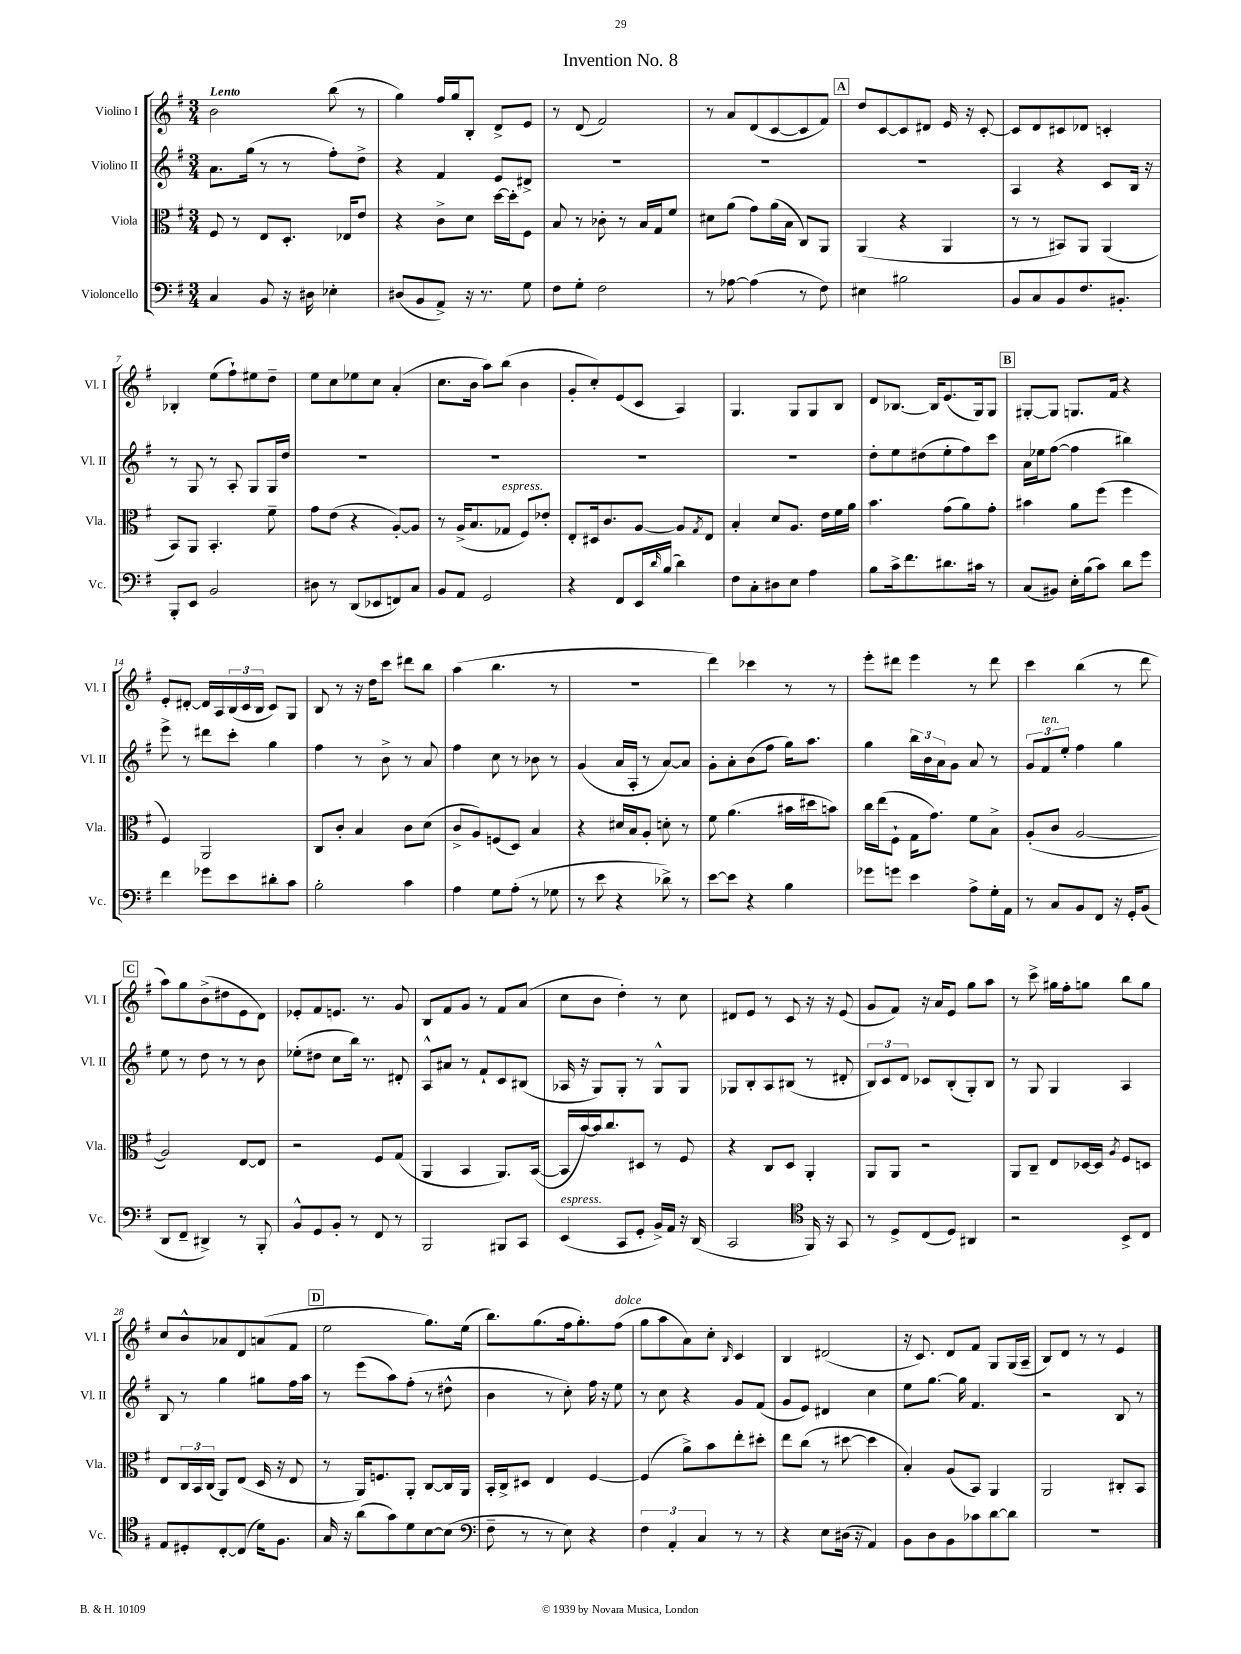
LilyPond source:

\header { title = "Invention No. 8" }
<<
\new StaffGroup <<
\new Staff = "s0" \with { instrumentName = "Violino I" shortInstrumentName = "Vl. I" } {
    \clef treble \key g \major \numericTimeSignature \time 3/4 \tempo "Lento"
    b'2 b''8( r8 |
    g''4) fis''16 g''16 b8-. d'8-> e'8 |
    r8 d'8( fis'2) |
    r8 a'8 d'8( c'8~ c'8 fis'8) |
    \mark \markup { \box "A" } d''8 c'8~ c'8 dis'8 e'16 r16 c'8~-. |
    c'8 d'8 cis'8 des'8 c'4-. |
    bes4-. e''8( fis''8-!) eis''8 d''8-- |
    e''8 c''8 ees''8 c''8 a'4-.( |
    c''8. b'16 a''8) b''8( b'4 |
    g'8-. c''8-.) e'8( c'8 a4) |
    g4. g8 g8 b8 |
    d'8 bes8.~ bes16 e'8.( g16) g8 |
    \mark \markup { \box "B" } gis8~-. gis8 g8. fis'16 r4 |
    e'8-. dis'8~-. dis'16 a16 \tuplet 3/2 { b16( c'16 b16 } c'8) g8 |
    b8 r8 r16 d''16 c'''8 dis'''8 b''8 |
    a''4( b''4. r8 |
    R2. |
    d'''4) ces'''4 r8 r8 |
    e'''8-. dis'''8 e'''4 r8 dis'''8 |
    c'''4 b''4( r8 d'''8 |
    \mark \markup { \box "C" } a''8) g''8 b'8->( dis''8 e'8 d'8) |
    ees'8-. fis'8 e'8. r8. g'8 |
    b8 fis'8 g'8 r8 fis'8 a'8( |
    c''8 b'8 d''4-.) r8 c''8 |
    dis'8 e'8 r8 c'8 r16 r16 e'8( |
    g'8 fis'8) r16 a'16 e'8 g''8 a''8 |
    r8 c'''8-> gis''16 fis''16-. g''8 b''8 g''8 |
    c''8 b'8-^ aes'8 d'8 a'8( fis'8 |
    \mark \markup { \box "D" } e''2 g''8.) e''16( |
    b''8.) g''8.( fis''16 g''8.-.) fis''8^\markup { \italic "dolce" }( |
    g''8 a''8 a'8) c''8-. \grace { b16 } c'4 |
    b4 dis'2( |
    r16 c'8.) d'8 fis'8 g8 g16( a16-- |
    b8) d'8 r8 r8 e'4 \bar "|." |
}
\new Staff = "s1" \with { instrumentName = "Violino II" shortInstrumentName = "Vl. II" } {
    \clef treble \key g \major \numericTimeSignature \time 3/4
    a'8. g''16( r8 r8 fis''8-.) d''8-> |
    r4 fis'4 e'8 dis'8-> |
    R2. |
    R2. |
    \mark \markup { \box "A" } R2. |
    a4 r4 c'8 b16 r16 |
    r8 g8 r8 a8-. g8 g16 d''16 |
    R2. |
    R2. |
    R2. |
    R2. |
    d''8-. e''8 dis''8( e''8-. fis''8) c'''8 |
    \mark \markup { \box "B" } a'16 ees''16 fis''8~( fis''4 bis''4) |
    e'''8-> r8 dis'''8 c'''8-. g''4 |
    fis''4 r8 b'8-> r8 a'8 |
    fis''4 c''8 r8 bes'8 r8 |
    g'4( a'16 a16-. r8 a'8~) a'8 |
    g'8-. a'8-. b'8( fis''8 g''16) a''8. |
    g''4 \tuplet 3/2 { b''16 b'16 a'16 } g'8 a'8 r8 |
    \tuplet 3/2 { g'8 fis'8^\markup { \italic "ten." } e''8-. } fis''4 g''4 |
    \mark \markup { \box "C" } e''8 r8 d''8 r8 r8 b'8 |
    ees''8-.( dis''8 c''8 b''16) r8. dis'8-. |
    a8-^ ais'8 r8 fis'8-! c'8 bis8( |
    aes16 r16 g8) g8-. r8 g8-^ g8 |
    ges8 b8-. a8 bis8( r8 dis'8-. |
    \tuplet 3/2 { b8) c'8 d'8 } ces'8 b8-.( g8-.) b8 |
    r8 g8 g4 a4 |
    b8 r8 g''4 gis''8 fis''16 a''16 |
    \mark \markup { \box "D" } r8 e'''8( a''8) fis''8-.( r8 dis''8-^ |
    b'4 r8 c''8-.) fis''16 r16 e''8 |
    r8 c''8 r4 g'8 fis'8( |
    g'8 e'8) dis'4 c''4 |
    e''8 g''8.~ g''16 fis'4. |
    r2 b8 r8 \bar "|." |
}
\new Staff = "s2" \with { instrumentName = "Viola" shortInstrumentName = "Vla." } {
    \clef alto \key g \major \numericTimeSignature \time 3/4
    fis8 r8 e8 d8.-. ees16 e'8 |
    r4 c'8-> d'8 d''16~ d''16-. fis8 |
    b8 r8 ces'8-. r8 b16 g16 fis'8 |
    dis'8 a'8( g'8) a'16( b16 c8) a,8 |
    \mark \markup { \box "A" } a,4( r4 a,4 |
    r8 r8 bis,8) a,8 a,4( |
    b,8) a,8 b,4.-. fis'8-- |
    g'8 e'8( r4 a8~-.) a8 |
    r8 a16->( b8. ges8^\markup { \italic "espress." } fis8) ees'8-. |
    e8-. dis16 c'8. a8~ a8 \acciaccatura { g8 } e8 |
    b4-. d'8 a8. e'16 fis'16 a'16 |
    b'4. g'8( a'8) g'8-. |
    \mark \markup { \box "B" } bis'4 a'8 fis''8( fis''4 |
    fis4) a,2 |
    c8 c'8-. b4 c'8 d'8( |
    c'8-> a8) f8( d8) b4 |
    r4 dis'16 b16 a8-. d'8-. r8 |
    fis'8 a'4.( bis'16 dis''16 b'8) |
    c''16 e''16( fis8-! g16 g'8.) fis'8 b8-> |
    a8-.( c'8 a2~ |
    \mark \markup { \box "C" } a2) e8~ e8 |
    r2 fis8 g8( |
    a,4 b,4 a,8.) b,16~( |
    b,16 b'16~) b'16 c''8. dis8 r8 fis8 |
    r4 c8 d8 a,4-. |
    a,8 a,8 r2 |
    a,8 c8-- e8 des16~ des16 \acciaccatura { a8 } fis8 d8 |
    e8 \tuplet 3/2 { c16 b,16 c16( } a,8) e8( d16 r16 e8 |
    \mark \markup { \box "D" } r8 a,16) f8. a,8-. c8~ c16 a,16 |
    b,16-. c16-> dis8 e4 fis4~ |
    fis4( a'8->) b'8 e''8-. dis''8-. |
    e''8 c''8( r8 dis''8~ dis''4 |
    b4-.) a8( b,8) a,4 |
    a,2 cis8-. b,8 \bar "|." |
}
\new Staff = "s3" \with { instrumentName = "Violoncello" shortInstrumentName = "Vc." } {
    \clef bass \key g \major \numericTimeSignature \time 3/4
    c4 b,8 r16 dis16 ees4-. |
    dis8( b,8 a,8->) r16 r8. g8 |
    fis8 g8-. fis2 |
    r8 aes8~ aes4( r8 fis8) |
    \mark \markup { \box "A" } eis4 bis2 |
    b,8 c8 b,8 fis8. bis,8.-. |
    b,,8-. e,8 b,2 |
    dis8 r8 d,8( ees,8 f,8) c8 |
    b,8 a,8 g,2 |
    r4 fis,8 e,16 \grace { d'16 } b16( d'4) |
    fis8 c8-. dis8 e8 a4 |
    b8 c'16-> fis'8. dis'8. cis'16 r8 |
    \mark \markup { \box "B" } c8( bis,8) e16-. b16( c'8) d'8 g'8 |
    fis'4 ges'8 e'8 dis'8-. c'8 |
    b2-. c'4 |
    a4 g8 a8-.( r8 ges8 |
    r8 e'8 r4 des'8->) r8 |
    e'8~ e'8 r4 b4 |
    ges'8 g'8 e'4 a8-> g16-. a,16 |
    r8 c8 b,8 fis,8 r16 g,16-. b,8( |
    \mark \markup { \box "C" } d,8 fis,8-- dis,4->) r8 b,,8-. |
    b,8-^ g,8 b,8-. r8 fis,8 r8 |
    b,,2 bis,,8 c,8 |
    e,4^\markup { \italic "espress." }( c,8 g,8-. b,16->) a,16 r16 d,16( |
    c,2 \clef tenor fis,16) r16 g,8 |
    r8 d8-> c8( d8) ais,4 |
    r2 b,8-> c8 |
    e8 dis8-. c8~-. c8( d'16) fis8. |
    \mark \markup { \box "D" } g16 r16 a'8( g'8) d'8 b8~ b8( |
    \clef bass fis8-- r8 r8 e8) r4 |
    \tuplet 3/2 { fis4 a,4-. c4 } r8 r8 |
    r4 e8 dis16( r16 a,4) |
    b,8 d8 b,8 ces'8 d'8~ d'8 |
    R2. \bar "|." |
}
>>
>>
